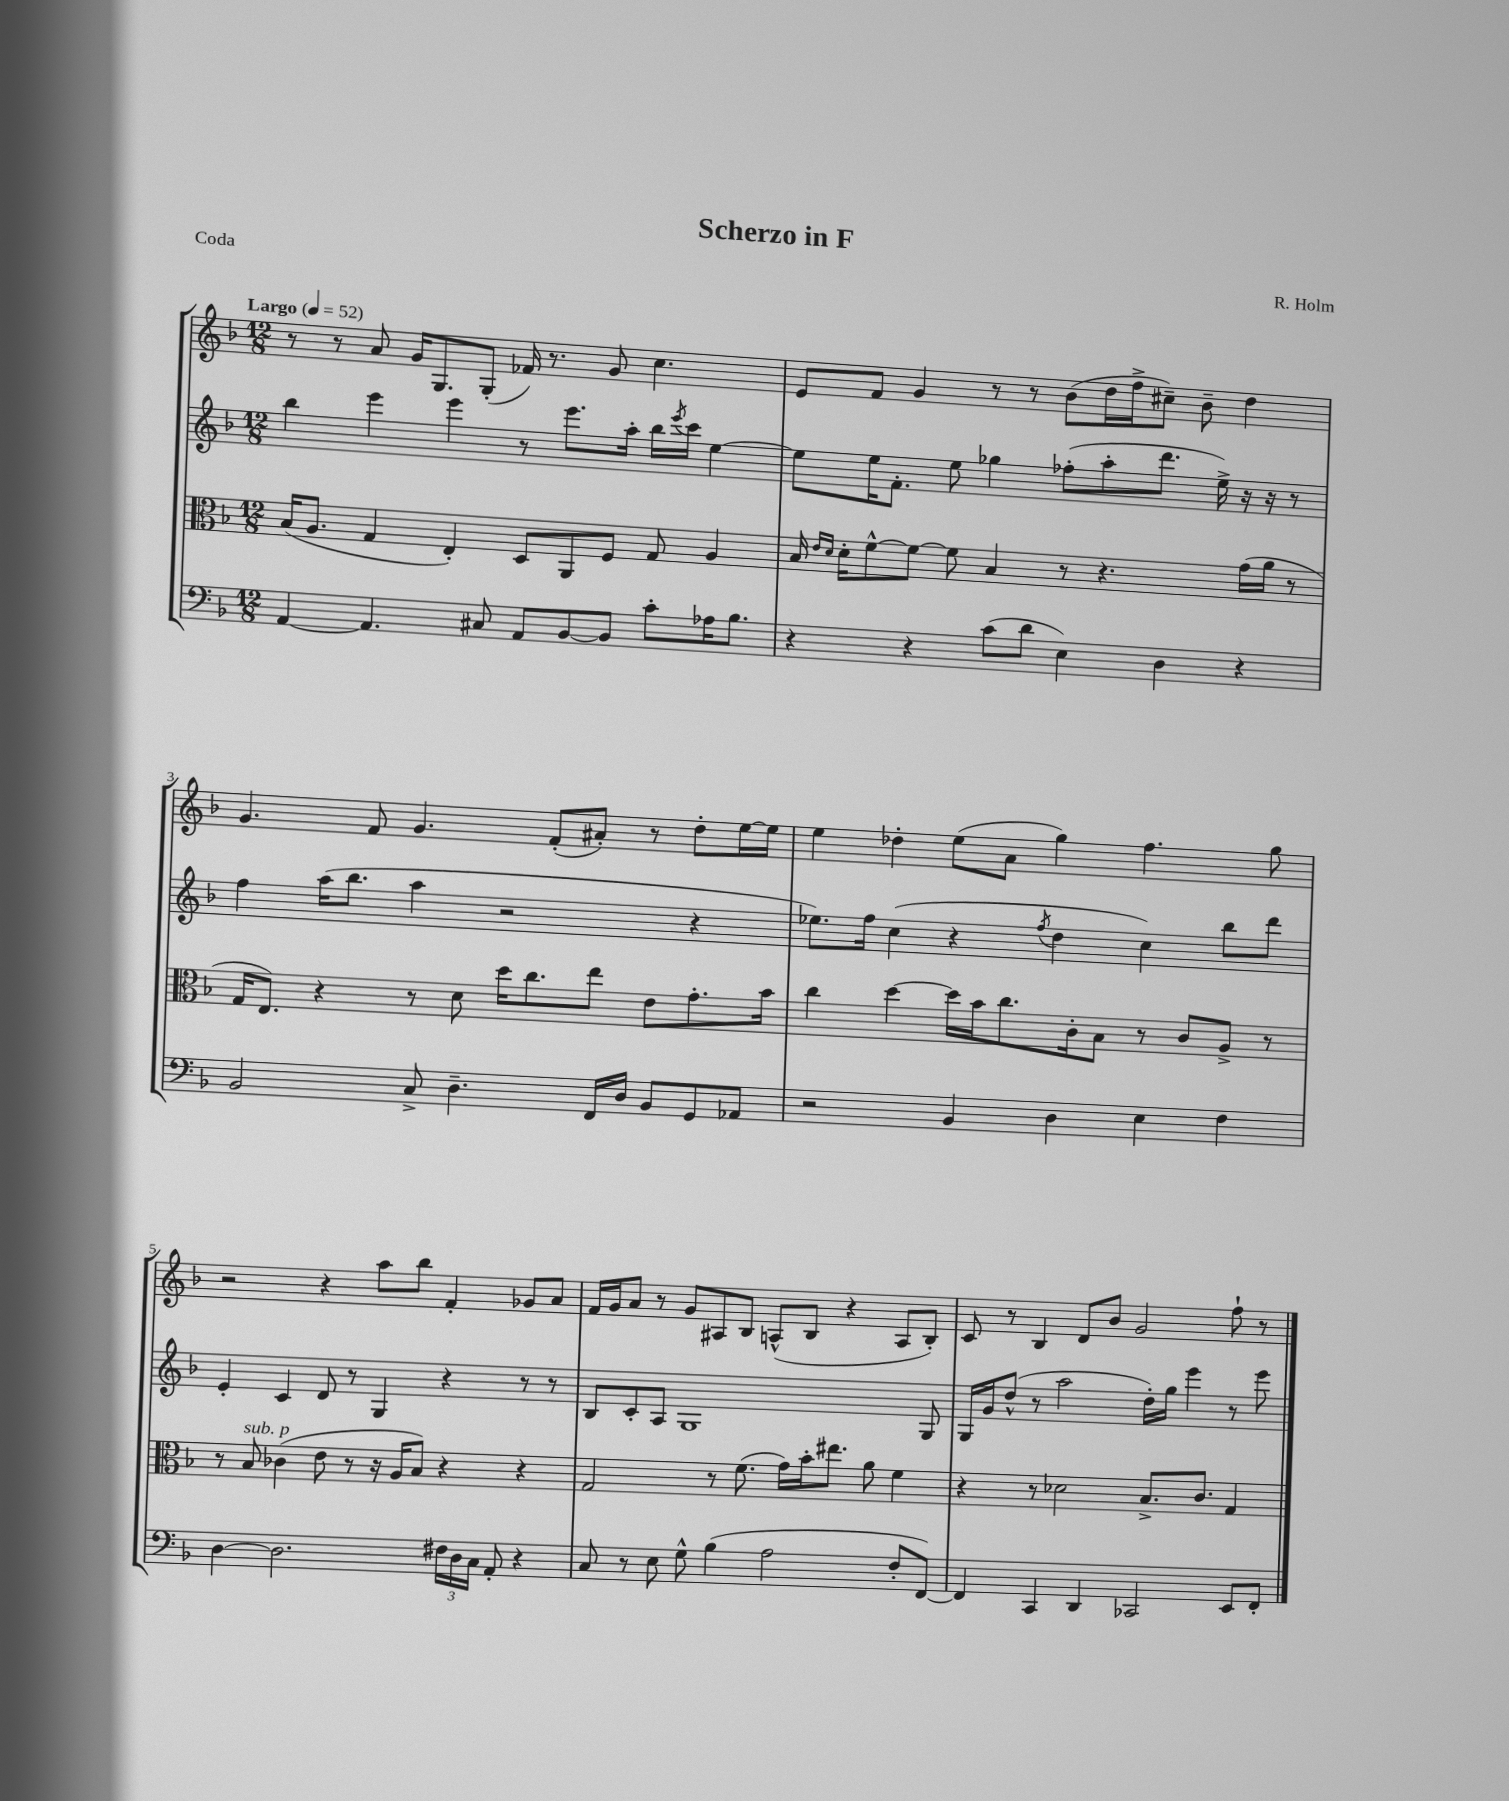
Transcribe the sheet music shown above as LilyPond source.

\header { title = "Scherzo in F" composer = "R. Holm" piece = "Coda" }
<<
\new StaffGroup <<
\new Staff = "s0" {
    \clef treble \key f \major \numericTimeSignature \time 12/8 \tempo "Largo" 4 = 52
    r8 r8 a'8 g'16 g8. g8-.( fes'16) r8. g'8 c''4. |
    e'8 f'8 g'4 r8 r8 bes'8( d''16 f''16-> cis''8--) bes'8-- d''4 |
    g'4. f'8 g'4. f'8-.( ais'8-.) r8 d''8-. e''16~ e''16 |
    e''4 des''4-. e''8( a'8 g''4) f''4. g''8 |
    r2 r4 a''8 bes''8 f'4-. ges'8 a'8 |
    f'16 g'16 a'8 r8 g'8 ais8 bes8 a8-^( bes8 r4 a8 bes8-.) |
    c'8 r8 bes4 d'8 bes'8 g'2 f''8-! r8 \bar "|." |
}
\new Staff = "s1" {
    \clef treble \key f \major \numericTimeSignature \time 12/8
    bes''4 e'''4 e'''4 r8 e'''8. a''16-. bes''16 \acciaccatura { e'''8 } c'''16 e''4~ |
    e''8 e''16 f'8.-. e''8 ges''4 fes''8-.( a''8-. d'''8. e''16->) r16 r16 r8 |
    f''4 a''16( bes''8. a''4 r2 r4 |
    ees''8.) f''16 c''4( r4 \acciaccatura { f''8 } d''4 c''4) bes''8 d'''8 |
    e'4-. c'4 d'8 r8 g4 r4 r8 r8 |
    bes8 c'8-. a8 g1 g8 |
    g16 g'16 d''8-^( r8 a''2 d''16-.) g''16 e'''4 r8 e'''8 \bar "|." |
}
\new Staff = "s2" {
    \clef alto \key f \major \numericTimeSignature \time 12/8
    bes16( a8. g4 e4-.) d8 a,8 f8 g8 a4 |
    bes16 \grace { e'16 d'16 } d'16-. f'8~-^ f'8~ f'8 bes4 r8 r4. g'16( a'16 r8 |
    g16 e8.) r4 r8 d'8 d''16 c''8. e''8 e'8 g'8.-. bes'16 |
    c''4 d''4~ d''16 bes'16 c''8. c'16-. bes8 r8 c'8 a8-> r8 |
    r8 bes8^\markup { \italic "sub. p" } ces'4( e'8 r8 r16 a16 bes8) r4 r4 |
    g2 r8 f'8.( g'16) bes'16-. eis''8. a'8 f'4 |
    r4 r8 des'2 bes8.-> c'8. g4 \bar "|." |
}
\new Staff = "s3" {
    \clef bass \key f \major \numericTimeSignature \time 12/8
    a,4~ a,4. cis8 a,8 bes,8~ bes,8 c'8-. aes16 bes8. |
    r4 r4 c'8( d'8 e4) d4 r4 |
    bes,2 c8-> d4.-- f,16 d16 bes,8 g,8 aes,8 |
    r2 bes,4 d4 e4 f4 |
    d4~ d2. \tuplet 3/2 { fis16 d16 c16 } a,8-. r4 |
    c8 r8 e8 g8-^ bes4( a2 f8-. f,8~) |
    f,4 c,4 d,4 ces,2 e,8 f,8-. \bar "|." |
}
>>
>>
